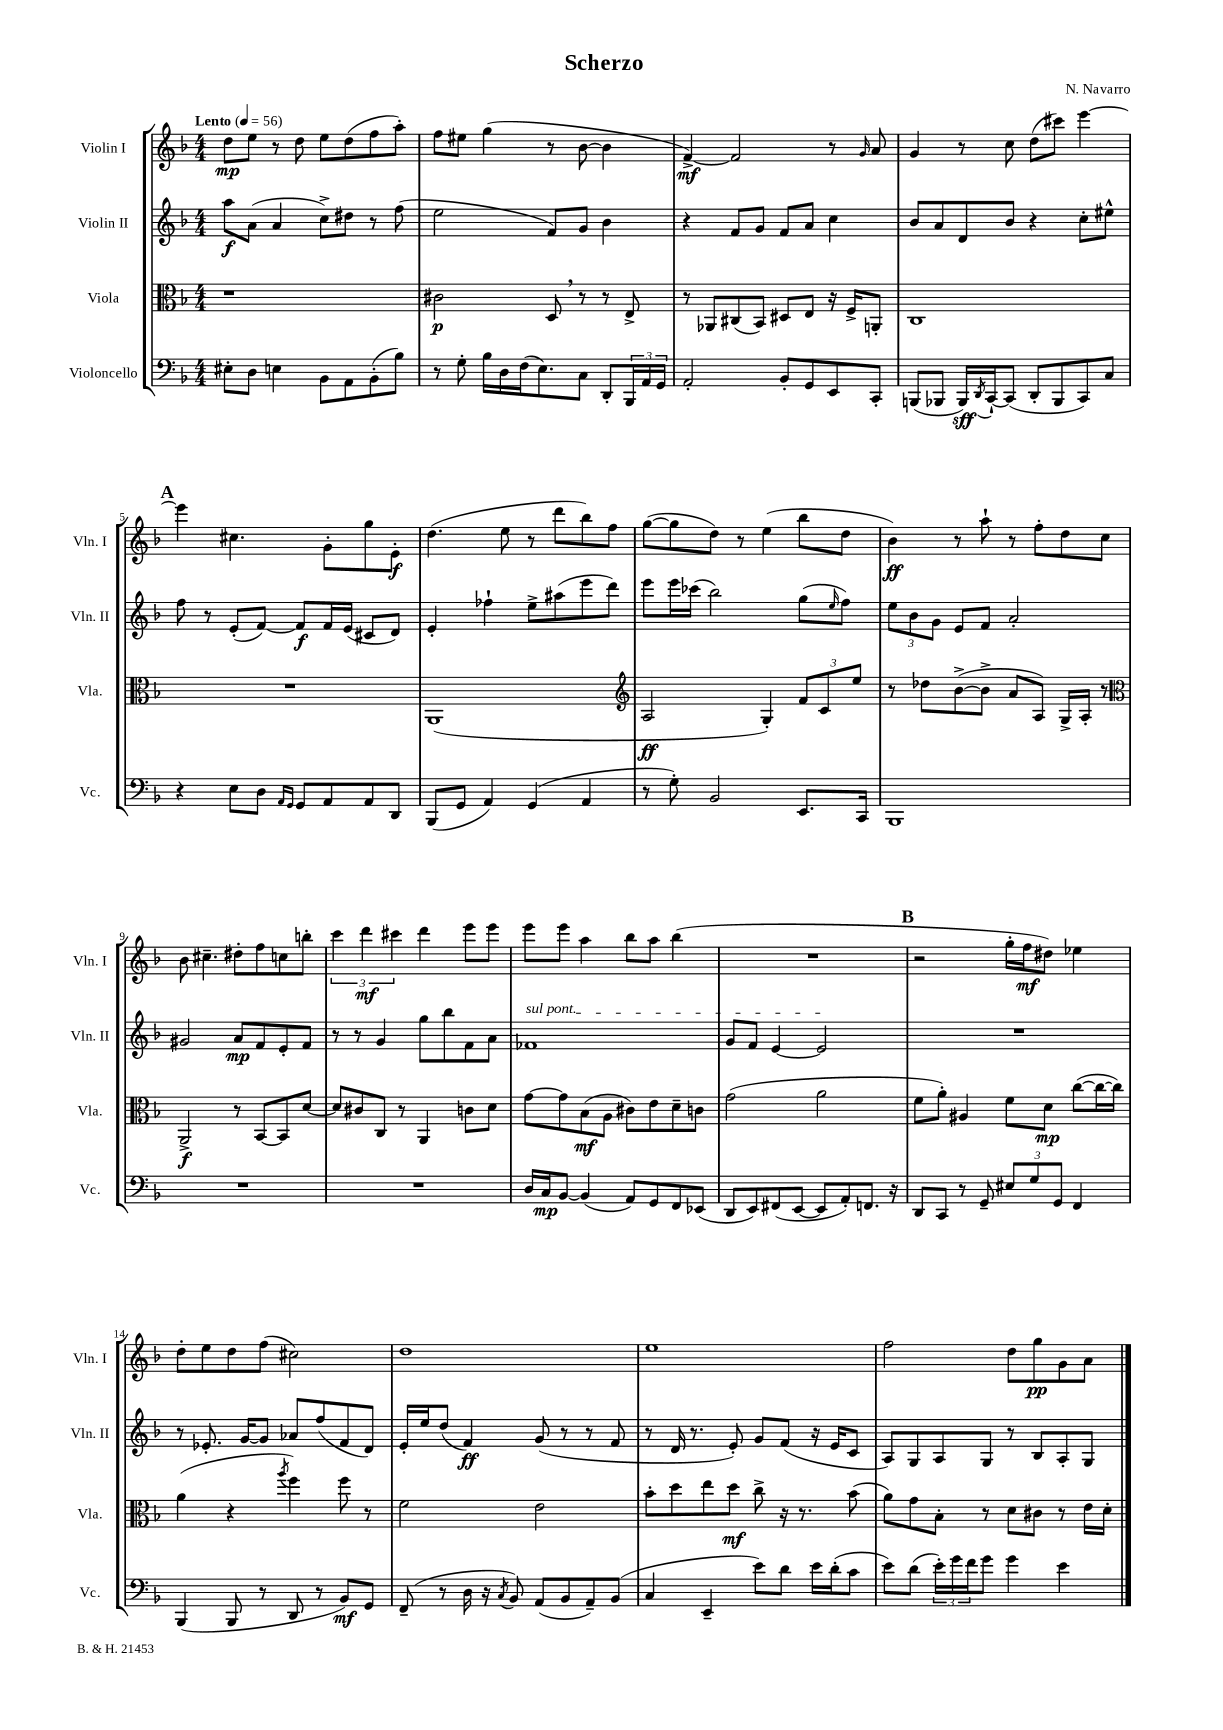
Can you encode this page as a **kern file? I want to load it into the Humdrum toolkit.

**kern	**kern	**kern	**kern
*staff4	*staff3	*staff2	*staff1
*clefF4	*clefC3	*clefG2	*clefG2
*k[b-]	*k[b-]	*k[b-]	*k[b-]
*M4/4	*M4/4	*M4/4	*M4/4
*MM56	*MM56	*MM56	*MM56
8E#'	1r	8aa	8dd
8D	.	(8a	8ee
4E	.	4a	8r
.	.	.	8dd
8BB-	.	8cc^)	8ee
8AA	.	8dd#	(8dd
(8BB-'	.	8r	8ff
8B-)	.	(8ff	8aa')
=	=	=	=
8r	2c#	2ee	8ff
8G'	.	.	8ee#
16B-	.	.	(4gg
16D	.	.	.
(16F	.	.	.
8.E)	.	.	.
.	8D	8f)	8r
8C	8r	8g	[8b-
8DD'	8r	4b-	4b-]
24BBB-	8E^	.	.
24AA	.	.	.
24GG	.	.	.
=	=	=	=
2AA'	8r	4r	[4f^)
.	8AA-	.	.
.	(8C#	8f	2f]
.	8BB-)	8g	.
8BB-'	8D#	8f	.
8GG	8E	8a	.
8EE	16r	4cc	8r
.	16F^	.	.
.	.	.	16qqg
8CC'	8AA'	.	8a
=	=	=	=
(8BBB	1C	8b-	4g
8BBB-	.	8a	.
16BBB-)	.	8d	8r
8qDD	.	.	.
[16CC`	.	.	.
(8CC]	.	8b-	8cc
8DD'	.	4r	(8dd
8BBB-	.	.	8ccc#)
8CC)	.	8cc'	[4eee
8C	.	8ee#^^	.
=	=	=	=
4r	1r	8ff	4eee]
.	.	8r	.
8E	.	(8e'	4.cc#
8D	.	[8f)	.
16qqAA	.	.	.
16qqGG	.	.	.
8GG	.	8f]	.
8AA	.	16f	8g'
.	.	(16e	.
8AA	.	8c#	8gg
8DD	.	8d)	8e'
=	=	=	=
(8BBB-	(1AA	4e'	(4.dd
8GG	.	.	.
4AA)	.	4ff-`	.
.	.	.	8ee
(4GG	.	8ee^	8r
.	.	(8aa#	8ddd
4AA	.	8eee	8bb-)
.	.	8ddd)	8ff
=	=	=	=
*	*clefG2	*	*
8r	2A	8eee	([8gg
8G')	.	16eee	8gg]
.	.	(16ccc-	.
2BB-	.	2bb-)	8dd)
.	.	.	8r
.	4G')	.	(4ee
8.EE	12f	(8gg	8bb-
.	12c	.	.
.	.	16qqee	.
.	.	8ff)	8dd
.	12ee	.	.
16CC	.	.	.
=	=	=	=
1BBB-	8r	12ee	4b-)
.	.	12b-	.
.	8dd-	.	.
.	.	12g	.
.	([8b-^	8e	8r
.	8b-^]	8f	8aa`
.	8a	2a'	8r
.	8A)	.	8ff'
.	16G^	.	8dd
.	16A'	.	.
.	8r	.	8cc
=	=	=	=
*	*clefC3	*	*
1r	2AA^	2g#	8b-
.	.	.	4.cc#~
.	8r	8a	8dd#'
.	[8BB-	8f	8ff
.	8BB-]	8e'	8cc
.	[8d	8f	8bb'
=	=	=	=
1r	8d]	8r	6ccc
.	8c#	8r	.
.	.	.	6ddd
.	8C	4g	.
.	.	.	6ccc#
.	8r	.	.
.	4AA	8gg	4ddd
.	.	8bb-	.
.	8c	8f	8eee
.	8d	8a	8eee
=	=	=	=
16D	[8g	1f-	8eee
16C	.	.	.
[8BB-	8g]	.	8eee
(4BB-]	(8B-	.	4aa
.	8A	.	.
8AA)	8c#)	.	8bb-
8GG	8e	.	8aa
8FF	8d~	.	(4bb-
(8EE-	8c	.	.
=	=	=	=
8DD	(2g	8g	1r
8EE)	.	8f	.
(8FF#	.	[4e	.
[8EE	.	.	.
8EE]	2a	2e]	.
8AA')	.	.	.
8.FF	.	.	.
16r	.	.	.
=	=	=	=
8DD	8f	1r	2r
8CC	8a')	.	.
8r	4A#	.	.
8GG~	.	.	.
12E#	8f	.	16gg'
.	.	.	16ff
12G	.	.	.
.	8d	.	8dd#)
12GG	.	.	.
4FF	([8cc	.	4ee-
.	16cc_	.	.
.	16cc])	.	.
=	=	=	=
(4BBB-	(4a	8r	8dd'
.	.	8.e-'	8ee
8BBB-	4r	.	8dd
.	.	[16g	.
8r	.	8g]	(8ff
.	8qaa	.	.
8DD	4ff)	8a-	2cc#)
8r	.	(8ff	.
8BB-)	8ff	8f	.
8GG	8r	8d)	.
=	=	=	=
(8FF~	2f	16e'	1dd
.	.	16ee	.
8r	.	(8dd	.
16D	.	4f)	.
16r	.	.	.
8qC	.	.	.
8BB-)	.	.	.
(8AA	2e	(8g	.
8BB-	.	8r	.
8AA~)	.	8r	.
(8BB-	.	8f	.
=	=	=	=
4C	8b-'	8r	1ee
.	8dd	16d	.
.	.	8.r	.
4EE~	8ee	.	.
.	8dd	8e')	.
8e)	8cc^	8g	.
8d	16r	(8f	.
.	8.r	.	.
16e	.	16r	.
(16d'	.	16e	.
8c	(8b-	8c	.
=	=	=	=
8e)	8a)	8A)	2ff
(8d	8g	8G	.
24e')	8B-'	8A	.
24g	.	.	.
24f	.	.	.
8g	8r	8G	.
4g	8d	8r	8dd
.	8c#	8B-	8gg
4e	8r	8A'	8g
.	16e	8G	8a
.	16d'	.	.
==	==	==	==
*-	*-	*-	*-
